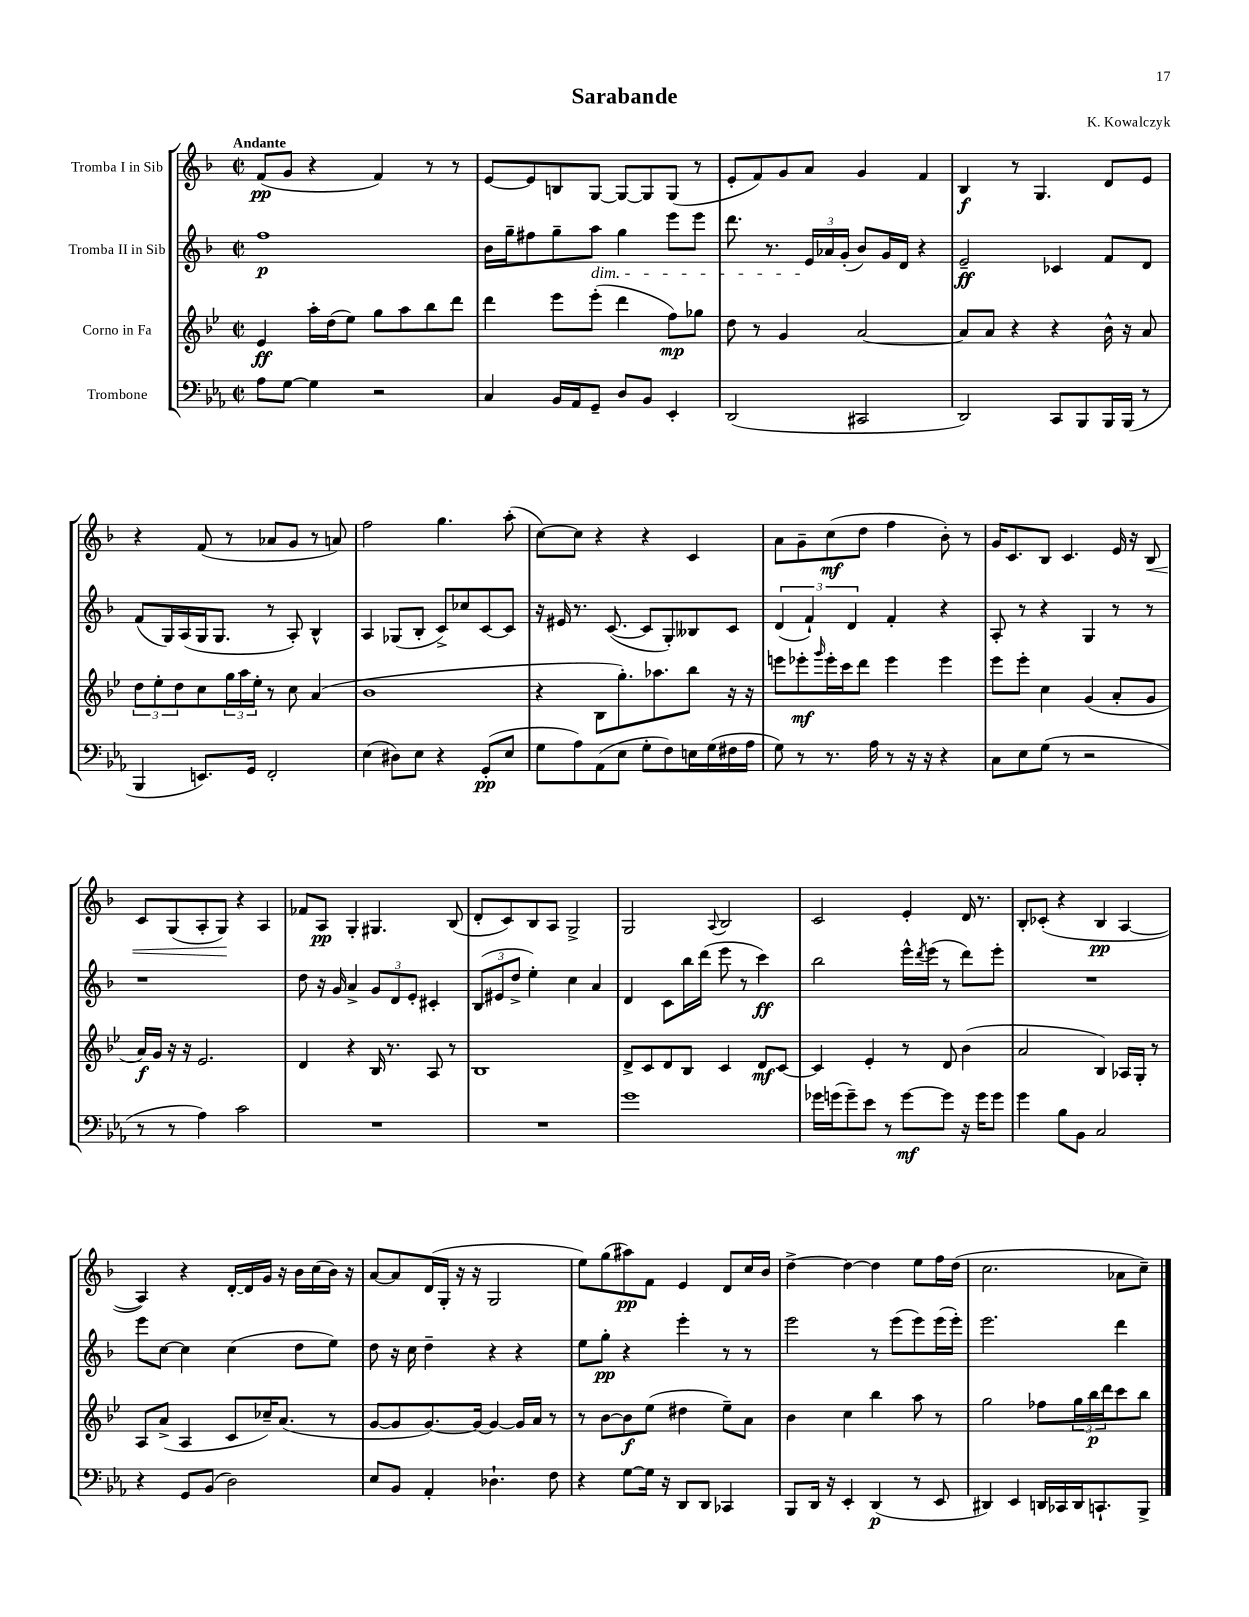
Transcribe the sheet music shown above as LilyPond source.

\header { title = "Sarabande" composer = "K. Kowalczyk" }
<<
\new StaffGroup <<
\new Staff = "s0" \with { instrumentName = "Tromba I in Sib" } {
    \clef treble \key f \major \defaultTimeSignature \time 2/2 \tempo "Andante"
    f'8\pp( g'8 r4 f'4) r8 r8 |
    e'8~ e'8 b8 g8~ g8~ g8 g8( r8 |
    e'8-. f'8) g'8 a'8 g'4 f'4 |
    bes4\f r8 g4. d'8 e'8 |
    r4 f'8( r8 aes'8 g'8 r8 a'8) |
    f''2 g''4. a''8-.( |
    c''8~) c''8 r4 r4 c'4 |
    a'8 g'8-- c''8\mf( d''8 f''4 bes'8-.) r8 |
    g'16 c'8. bes8 c'4. e'16 r16 bes8\< |
    c'8 g8( a8-. g8\!) r4 a4 |
    fes'8 a8\pp g4-. gis4. bes8( |
    d'8-. c'8) bes8 a8 g2-> |
    g2 \appoggiatura { a8 } bes2 |
    c'2 e'4-. d'16 r8. |
    bes8-. ces'8-.( r4 bes4\pp a4~ |
    a4) r4 d'16~-. d'16 g'16 r16 bes'16 c''16( bes'16) r16 |
    a'8~ a'8 d'16( g16-. r16 r16 g2 |
    e''8) g''8( ais''8\pp) f'8 e'4 d'8 c''16 bes'16 |
    d''4~-> d''4~ d''4 e''8 f''16 d''16( |
    c''2. aes'8 c''8--) \bar "|." |
}
\new Staff = "s1" \with { instrumentName = "Tromba II in Sib" } {
    \clef treble \key f \major \defaultTimeSignature \time 2/2
    f''1\p |
    bes'16 g''16-- fis''8 g''8-- a''8\dim g''4 e'''8 e'''8 |
    d'''8. r8. \tuplet 3/2 { e'16\! aes'16 g'16-.( } bes'8) g'16 d'16 r4 |
    e'2--\ff ces'4 f'8 d'8 |
    f'8( g16) a16( g16 g8. r8 a8-.) bes4-^ |
    a4 ges8( bes8-. c'8->) ces''8 c'8~ c'8 |
    r16 eis'16 r8. c'8.~( c'8 g8-.) beses8 c'8 |
    \tuplet 3/2 { d'4( f'4-!) d'4 } f'4-. r4 |
    a8-. r8 r4 g4 r8 r8 |
    r1 |
    d''8 r16 g'16 a'4-> \tuplet 3/2 { g'8 d'8 e'8-. } cis'4-. |
    \tuplet 3/2 { bes8( eis'8 d''8-> } e''4-.) c''4 a'4 |
    d'4 c'8 bes''16 d'''16( e'''8 r8 c'''4\ff) |
    bes''2 e'''16-^ \acciaccatura { d'''8 } e'''16( r8 d'''8) e'''8-. |
    R1 |
    e'''8 c''8~ c''4 c''4( d''8 e''8) |
    d''8 r16 c''16 d''4-- r4 r4 |
    e''8 g''8-.\pp r4 e'''4-. r8 r8 |
    e'''2 r8 e'''8( e'''8) e'''16( e'''16-.) |
    e'''2. d'''4 \bar "|." |
}
\new Staff = "s2" \with { instrumentName = "Corno in Fa" } {
    \clef treble \key bes \major \defaultTimeSignature \time 2/2
    ees'4\ff a''16-. d''16( ees''8) g''8 a''8 bes''8 d'''8 |
    d'''4 ees'''8 ees'''8-.( d'''4 f''8\mp) ges''8 |
    d''8 r8 g'4 a'2~ |
    a'8 a'8 r4 r4 bes'16-^ r16 a'8 |
    \tuplet 3/2 { d''8 ees''8-. d''8 } c''8 \tuplet 3/2 { g''16 a''16 ees''16-. } r8 c''8 a'4( |
    bes'1 |
    r4 bes8 g''8.-.) aes''8. bes''8 r16 r16 |
    e'''8 ees'''8-.\mf \grace { g'''16 } ees'''16-. c'''16 d'''8 ees'''4 ees'''4 |
    ees'''8 ees'''8-. c''4 g'4( a'8-. g'8 |
    a'16\f) g'16 r16 r16 ees'2. |
    d'4 r4 bes16 r8. a8 r8 |
    bes1 |
    d'8-> c'8 d'8 bes8 c'4 d'8\mf c'8~ |
    c'4 ees'4-. r8 d'8 bes'4( |
    a'2 bes4) aes16 g16-. r8 |
    a8 a'8->( a4 c'8 ces''16--) a'8.( r8 |
    g'8~ g'8 g'8.~) g'16~ g'4~ g'16 a'16 r8 |
    r8 bes'8~ bes'8\f ees''8( dis''4 ees''8--) a'8 |
    bes'4 c''4 bes''4 a''8 r8 |
    g''2 fes''8 \tuplet 3/2 { g''16 bes''16\p d'''16 } c'''8 bes''8 \bar "|." |
}
\new Staff = "s3" \with { instrumentName = "Trombone" } {
    \clef bass \key ees \major \defaultTimeSignature \time 2/2
    aes8 g8~ g4 r2 |
    c4 bes,16 aes,16 g,8-- d8 bes,8 ees,4-. |
    d,2( cis,2 |
    d,2) c,8 bes,,8 bes,,16 bes,,16( r8 |
    bes,,4 e,8.) g,16 f,2-. |
    ees4( dis8) ees8 r4 g,8-.\pp( ees8 |
    g8 aes8) aes,8( ees8 g8-. f8) e16 g16( fis16 aes16 |
    g8) r8 r8. aes16 r8 r16 r16 r4 |
    c8 ees8 g8( r8 r2 |
    r8 r8 aes4) c'2 |
    R1 |
    R1 |
    g'1 |
    ges'16 g'16( g'8--) ees'8 r8 g'8~\mf g'8 r16 g'16 g'8 |
    g'4 bes8 bes,8 c2 |
    r4 g,8 bes,8( d2) |
    ees8 bes,8 aes,4-. des4.-! f8 |
    r4 g8~ g16 r16 d,8 d,8 ces,4 |
    bes,,8 d,16 r16 ees,4-. d,4\p( r8 ees,8 |
    dis,4) ees,4 d,16 ces,16 d,16 c,8.-! bes,,8-> \bar "|." |
}
>>
>>
\layout { \context { \Score \remove "Bar_number_engraver" } }
